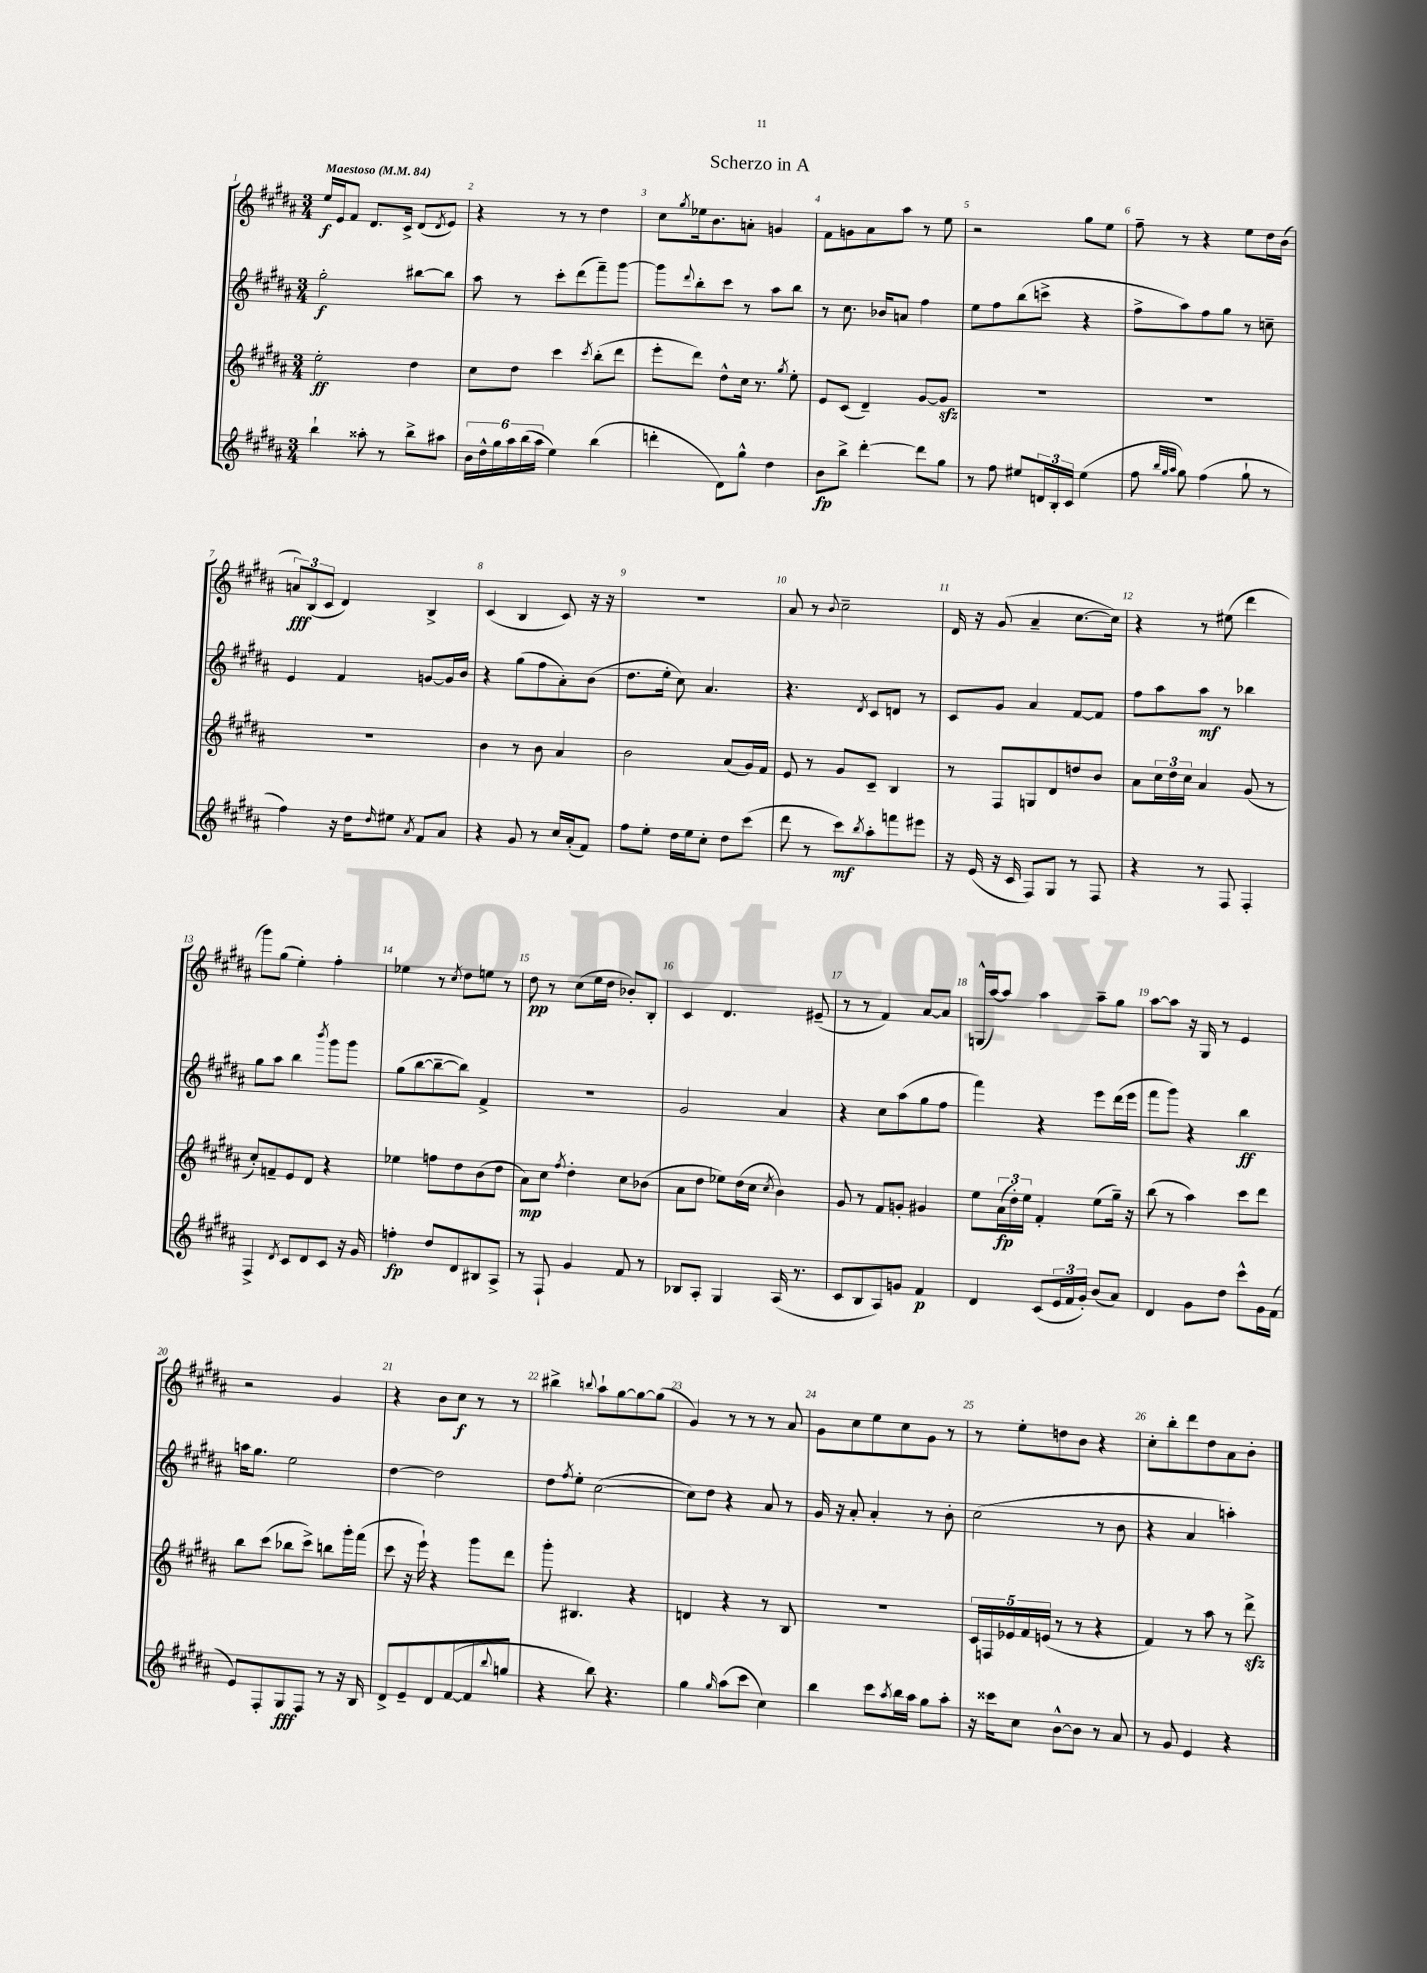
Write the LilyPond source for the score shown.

\header { title = "Scherzo in A" }
<<
\new StaffGroup <<
\new Staff = "s0" {
    \clef treble \key b \major \numericTimeSignature \time 3/4 \tempo "Maestoso" 4 = 84
    e''16\f e'16 fis'8 dis'8. cis'16-> dis'8( \acciaccatura { dis'8 } e'8) |
    r4 r8 r8 dis''4 |
    cis''8 \acciaccatura { gis''8 } ees''16 b'8. a'8-. g'4 |
    fis'8 g'8 ais'8 ais''8 r8 e''8 |
    r2 gis''8 e''8 |
    fis''8-- r8 r4 e''8 dis''16 b'16( |
    \tuplet 3/2 { a'8\fff) b8( cis'8 } dis'4) b4-> |
    cis'4( b4 cis'8) r16 r16 |
    R2. |
    ais'8 r8 \appoggiatura { b'8 } cis''2-- |
    dis'16 r16 gis'8( ais'4-- cis''8.~ cis''16) |
    r4 r8 eis''8( dis'''4 |
    gis'''8) gis''8( e''4-.) fis''4-. |
    ees''4 r8 \acciaccatura { cis''8 } dis''8 e''8 r8 |
    dis''8\pp r8 cis''8( e''16 dis''16 bes'8-.) b8-. |
    cis'4 dis'4. eis'8--( |
    r8 r8 fis'4) ais'8~ ais'8 |
    g16-^( ais''16~) ais''8 ais''4 ais''8-- gis''8 |
    ais''8~ ais''8 r16 gis16 r8 e'4 |
    r2 gis'4 |
    r4 b'8 cis''8\f r8 r8 |
    bis''4-> \appoggiatura { b''8 } ais''8-! gis''8~ gis''8~ gis''8( |
    gis'4) r8 r8 r8 ais'8 |
    gis'8 cis''8 e''8 cis''8 gis'8 r8 |
    r8 e''8-. d''8 b'8 r4 |
    cis''8-. b''8-. dis'''8 dis''8 ais'8 b'8-. \bar "|." |
}
\new Staff = "s1" {
    \clef treble \key b \major \numericTimeSignature \time 3/4
    gis''2-.\f bis''8~ bis''8 |
    ais''8 r8 cis'''8-. dis'''8( fis'''8--) gis'''8~ |
    gis'''8 \appoggiatura { dis'''8 } b''8-. cis'''8 r8 ais''8 b''8 |
    r8 cis''8. bes'16 a'8 fis''4 |
    e''8 fis''8 b''8( c'''8-> r4 |
    fis''8-> ais''8) fis''8 gis''8 r8 c''8-- |
    e'4 fis'4 g'8~ g'16 b'16 |
    r4 gis''8( fis''8 ais'8-.) b'8( |
    dis''8. e''16-. cis''8) ais'4. |
    r4. \acciaccatura { dis'8 } cis'8 d'8 r8 |
    cis'8 gis'8 ais'4 fis'8~ fis'8 |
    fis''8 ais''8 ais''8\mf r8 bes''4 |
    gis''8 ais''8 b''4 \acciaccatura { b'''8 } gis'''8 gis'''8 |
    gis''8( b''8~ b''8~-- b''8) fis'4-> |
    R2. |
    gis'2 ais'4 |
    r4 cis''8 ais''8( gis''8 fis''8 |
    fis'''4) r4 e'''8 dis'''16( e'''16 |
    fis'''8 gis'''8) r4 b''4\ff |
    a''16 gis''8. e''2 |
    dis''4~ dis''2 |
    dis''8 \acciaccatura { fis''8 } e''8-. cis''2~( |
    cis''8) dis''8 r4 ais'8 r8 |
    gis'16 r16 ais'8-. ais'4-. r8 b'8-. |
    cis''2( r8 b'8 |
    r4 ais'4 a''4-.) \bar "|." |
}
\new Staff = "s2" {
    \clef treble \key b \major \numericTimeSignature \time 3/4
    e''2-.\ff dis''4 |
    cis''8 dis''8 cis'''4 \acciaccatura { cis'''8 } b''8-.( dis'''8 |
    e'''8-. dis'''8) dis''8-^ cis''16 r8. \acciaccatura { gis''8 } e''8-. |
    e'8 cis'8( dis'4--) gis'8~ gis'8\sfz |
    R2. |
    R2. |
    R2. |
    b'4 r8 b'8 ais'4 |
    b'2 ais'8( gis'16) fis'16 |
    e'8 r8 gis'8 cis'8-- b4 |
    r8 fis8 g8 dis'8 d''8 b'8 |
    ais'8 \tuplet 3/2 { cis''16 dis''16 cis''16 } ais'4 gis'8( r8 |
    cis''8-.) f'8-- e'8 dis'8 r4 |
    ees''4 f''8 dis''8 b'8( dis''8 |
    ais'8\mp) cis''8 \acciaccatura { fis''8 } dis''4-. cis''8 bes'8( |
    ais'8 dis''8 ees''8) dis''16( cis''16 \acciaccatura { cis''8 } b'4) |
    gis'8 r8 fis'8 g'8-. gis'4 |
    e''8 \tuplet 3/2 { ais'16\fp( dis''16-.) e''16 } fis'4-. e''8( gis''16--) r16 |
    b''8( r8 ais''4) cis'''8 dis'''8 |
    b''8 cis'''8( bes''8 cis'''8->) b''8 gis'''16-. fis'''16( |
    cis'''8 r16 e'''16-!) r4 gis'''8 dis'''8 |
    gis'''8-. bis4. r4 |
    d'4 r4 r8 b8 |
    R2. |
    \tuplet 5/4 { cis'16 f16 ees'16 fis'16 e'16( } r8 r8 r4 |
    fis'4) r8 ais''8 r8 dis'''8->\sfz \bar "|." |
}
\new Staff = "s3" {
    \clef treble \key b \major \numericTimeSignature \time 3/4
    b''4-! aisis''8-. r8 b''8-> ais''8 |
    \tuplet 6/4 { b'16 dis''16-^ gis''16 ais''16 b''16( ais''16 } e''4) b''4( |
    d'''4-. dis'8) gis''8-^ dis''4 |
    b'8\fp b''8-> dis'''4~-. dis'''8 gis''8 |
    r8 fis''8 eis''8 \tuplet 3/2 { d'16 b16-. cis'16 } eis''4( |
    fis''8 \grace { b''32 gis''32 ais''32 } gis''8) fis''4( gis''8-! r8 |
    fis''4) r16 dis''16 \grace { dis''16 } eis''8 \acciaccatura { ais'8 } fis'8 ais'8 |
    r4 gis'8 r8 cis''16 ais'16-.( fis'8) |
    fis''8 e''8-. dis''16 e''16 cis''8-. dis''8 cis'''8( |
    dis'''8 r8 cis'''8\mf) \acciaccatura { b''8 } ais''8-. f'''8 eis'''8 |
    r16 e'16( r16 cis'16 fis8) gis8 r8 fis8 |
    r4 r8 fis8 fis4-. |
    fis4-> \acciaccatura { dis'8 } cis'8 dis'8 cis'8 r16 gis'16 |
    f''4-.\fp dis''8 dis'8 bis8 ais8-> |
    r8 fis8-! gis'4 fis'8 r8 |
    bes8 ais8-. gis4 ais16( r8. |
    cis'8 b8 ais8) g'8 fis'4\p |
    dis'4 cis'8( \tuplet 3/2 { e'16 fis'16 gis'16-.) } b'8( ais'8) |
    dis'4 gis'8 dis''8 cis'''8-^ gis'16 fis'16( |
    e'8) fis8-. gis8\fff fis8 r8 r16 b16 |
    dis'8-> e'8-- dis'8 fis'8~( fis'8 \appoggiatura { b''8 } g''8 |
    r4 b''8) r4. |
    gis''4 \grace { gis''16 } ais''8( cis'''8 cis''4) |
    b''4 cis'''8 \acciaccatura { ais''8 } b''16 ais''16 gis''8 ais''8-. |
    r16 cisis'''16 cis''8 b'8~-^ b'8 r8 ais'8 |
    r8 gis'8 e'4 r4 \bar "|." |
}
>>
>>
\layout { \context { \Score \override BarNumber.break-visibility = ##(#f #t #t) barNumberVisibility = #all-bar-numbers-visible } }
